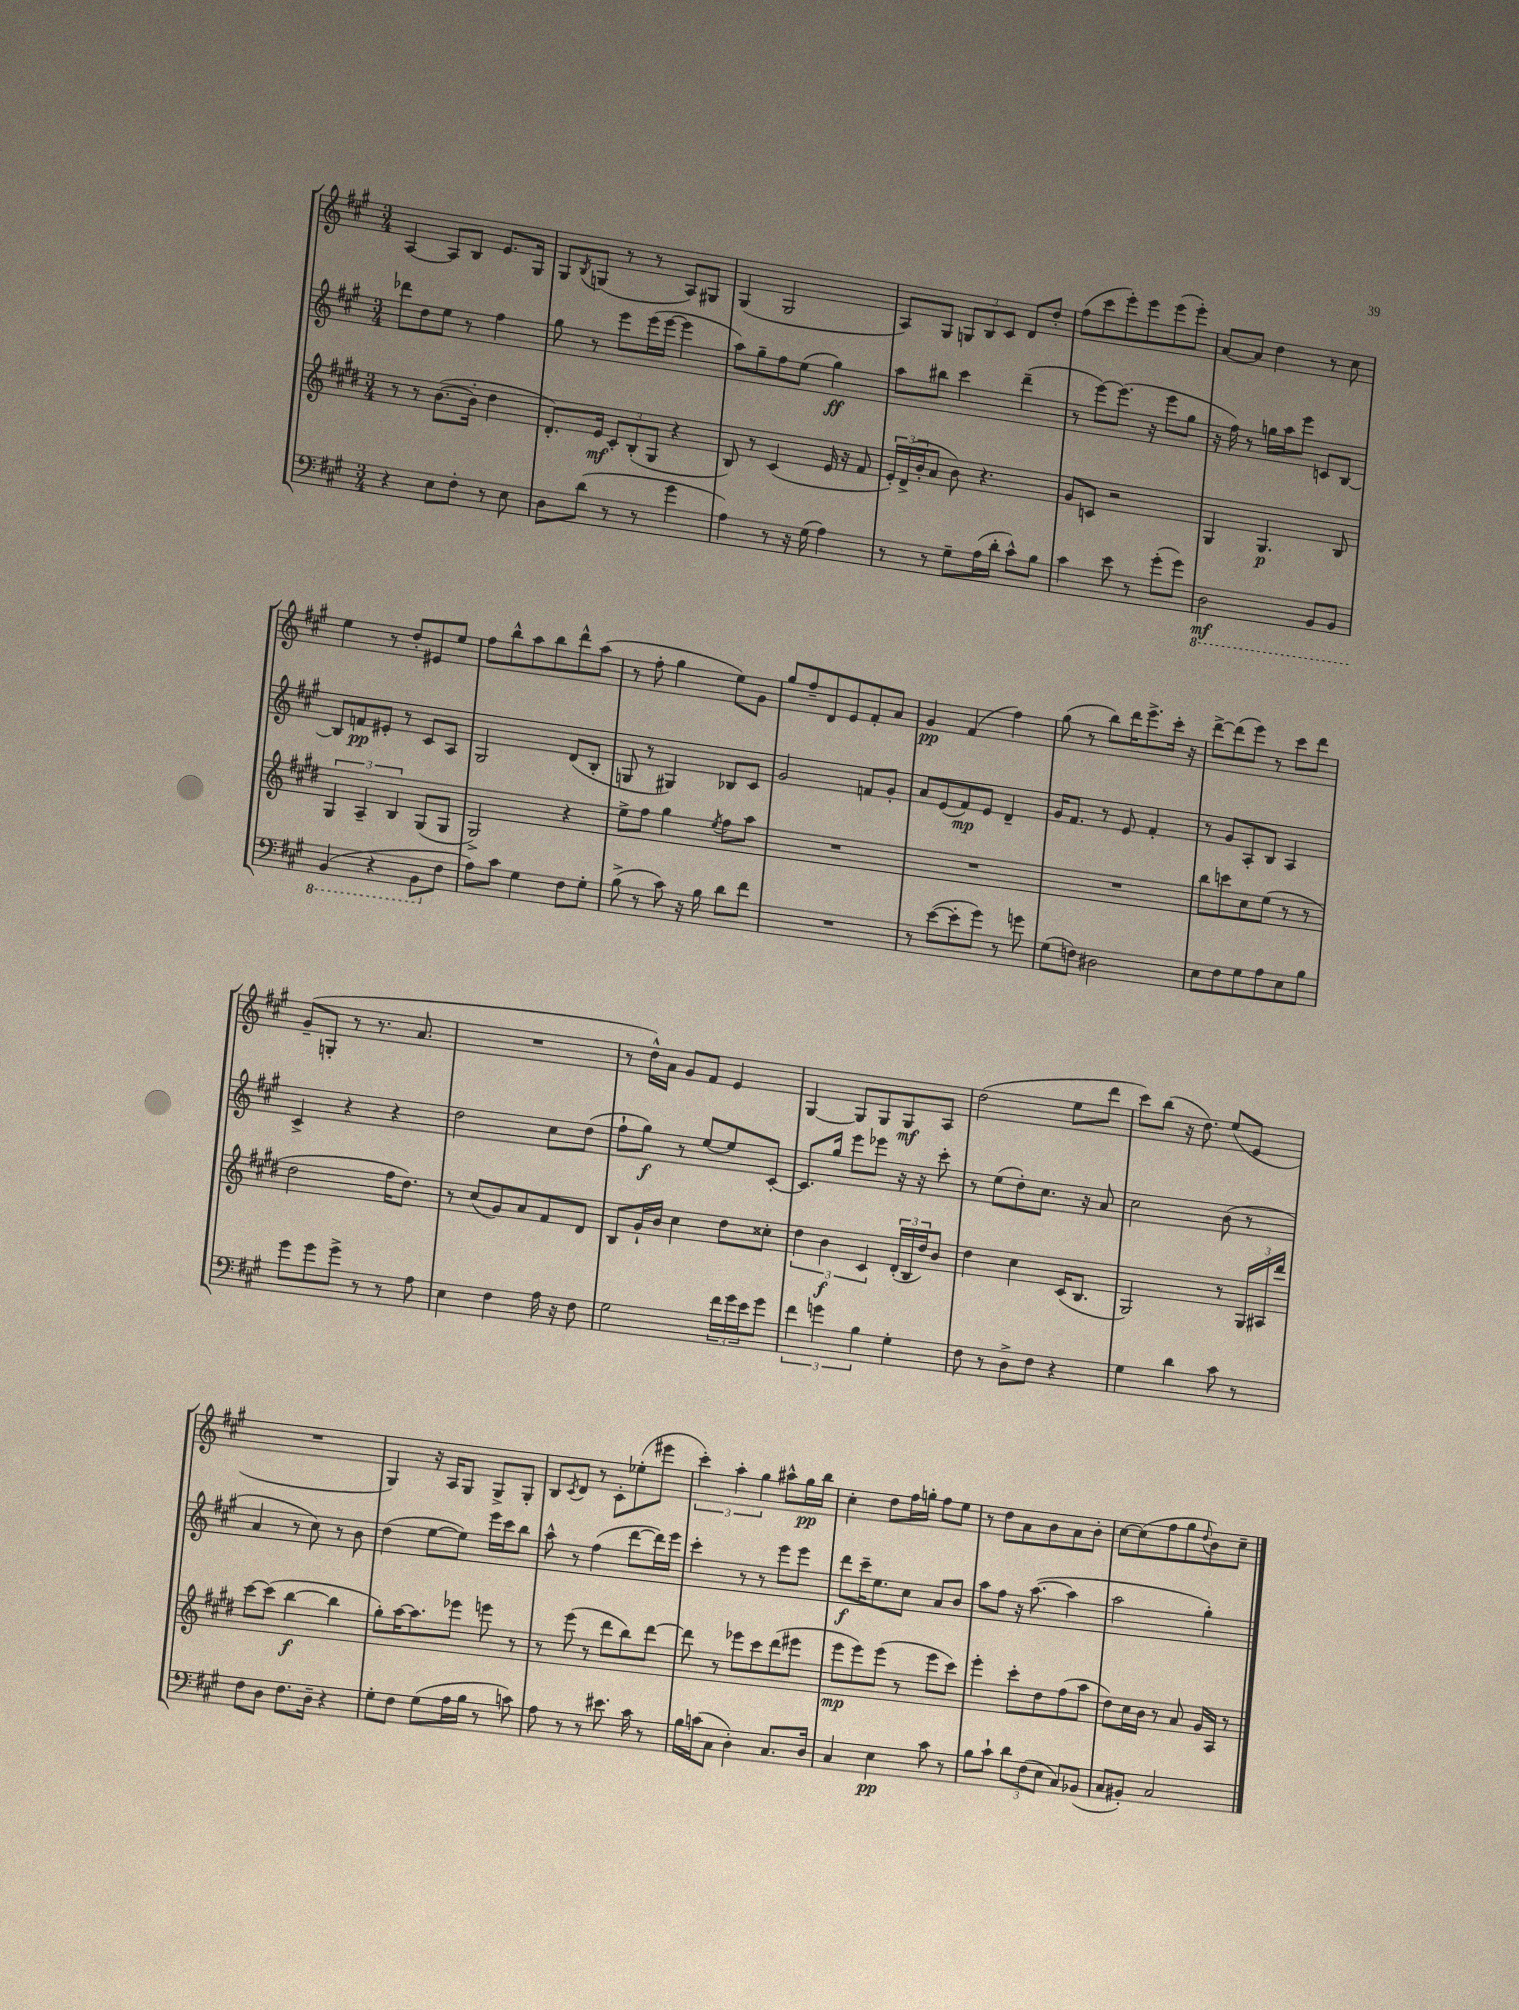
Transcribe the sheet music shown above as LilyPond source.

<<
\new StaffGroup <<
\new Staff = "s0" {
    \clef treble \key a \major \numericTimeSignature \time 3/4
    a4~ a8 b8 e'8. gis16 |
    gis8 \acciaccatura { b8 } g8( r8 r8 a8) gis8 |
    gis4( gis2 |
    a8) gis8 \tuplet 3/2 { g8 b8 cis'8 } d'8 d''8-. |
    fis''8( cis'''8 e'''8-.) e'''8 e'''8( e'''8-.) |
    a'8~ a'8 d''4 r8 cis''8 |
    e''4 r8 d''8-. eis'8 e''8 |
    fis''8 b''8-^ a''8 b''8 d'''8-^ a''8( |
    r8 fis''8-. gis''4 e''8) gis'8 |
    gis''8 fis''8-- d'8 e'8 fis'8-. a'8 |
    gis'4\pp fis'4( fis''4) |
    gis''8( r8 b''8) d'''16 e'''8.-> cis'''16-. r16 |
    d'''8~-> d'''8( e'''8) r8 cis'''8 d'''8 |
    gis'8--( g8-. r8 r8. a'8. |
    R2. |
    r8 d''16-^) a'16 gis'8 fis'8 e'4 |
    gis4~ gis8 gis8 gis8\mf a8 |
    d''2( e''8 d'''8 |
    cis'''8) b''8( r16 d''8.) e''8( e'8 |
    R2. |
    gis4) r16 a16 gis8 gis8-> gis8-. |
    b8 \acciaccatura { cis'8 } d'8 r8 cis'8-. ees''8-.( eis'''8 |
    \tuplet 3/2 { cis'''4-.) a''4-. gis''4 } ais''8-^ gis''16\pp b''16 |
    cis''4-. d''8 fis''16 g''16-. fis''8 e''8 |
    r8 d''8 a'8 b'8 a'8 b'8-. |
    cis''8~ cis''8( fis''8 gis''8 \appoggiatura { d''8 } b'8) cis''8-- \bar "|." |
}
\new Staff = "s1" {
    \clef treble \key a \major \numericTimeSignature \time 3/4
    des'''8 d''8 e''8 r8 fis''4 |
    gis''8 r8 e'''8 e'''16( e'''16~ e'''4 |
    a''8) gis''8-- fis''8 e''8( gis''4\ff) |
    a''8 bis''8 cis'''4 d'''4--( |
    r8 e'''8~) e'''8.( r16 e'''8 gis''8 |
    r16 fis''16) r8 g''16 a''16 e'''8 c'8 b8~ |
    b8 f'8\pp eis'8-. r8 cis'8 a8 |
    gis2 d'8( b8-. |
    g8 r8 gis4) bes8 cis'8 |
    gis'2 f'8 gis'8-. |
    a'8 e'8( fis'8\mp) e'8 d'4-- |
    gis'16 fis'8. r8 e'8 fis'4-. |
    r8 gis'8 a8-. b8 a4 |
    cis'4-> r4 r4 |
    d''2 cis''8 d''8( |
    fis''8-! gis''8\f) r8 e''8~ e''8 cis'8~-. |
    cis'8. gis''16 e'''8 ees'''8 r16 r16 cis'''8-. |
    r8 e''8( d''8-.) cis''8. r16 a'8 |
    cis''2 b'8( r8 |
    a'4 r8 cis''8) r8 b'8 |
    d''4( e''8~ e''8) e'''16 cis'''16 b''8 |
    a''8-^ r8 fis''4( d'''8~ d'''16) e'''16 |
    cis'''4-. r8 r8 e'''8 e'''8 |
    d'''8\f cis'''16-- e''8. cis''8 a'8 b'8 |
    a''8 fis''8 r16 a''8.~( a''4 |
    a''2 gis''4-.) \bar "|." |
}
\new Staff = "s2" {
    \clef treble \key e \major \numericTimeSignature \time 3/4
    r8 r8 b'8.~( b'16-. dis''4 |
    dis'8.-.) e'16\mf \tuplet 3/2 { cis'8-. b8-.( gis8 } r4 |
    b8) r8 cis'4( e'16 r16 fis'8 |
    \tuplet 3/2 { e'16-.) dis'16->( b'16-. } a'8 b'8) r4. |
    gis'8 c'8 r2 |
    gis4 gis4.\p b8 |
    \tuplet 3/2 { gis4 a4-- b4 } gis8( gis8 |
    gis2->) r4 |
    e''8-> fis''8 gis''4 \acciaccatura { e''8 } fis''8 a''8 |
    R2. |
    R2. |
    R2. |
    b''8 c'''8 cis''8 e''8( r8 r8 |
    dis''2 fis''16 dis''8.) |
    r8 cis''8( gis'8) a'8 fis'8 dis'8 |
    b8 gis'16-! b'16 cis''4 dis''8 cisis''8-. |
    \tuplet 3/2 { dis''4 b'4\f cis'4 } \tuplet 3/2 { dis'16-.( b16 dis''16) } b'8 |
    dis''4 cis''4 cis'16( b8. |
    gis2) r8 \tuplet 3/2 { gis16 ais16 dis'''16 } |
    cis'''8~ cis'''8( b''4~\f b''4 |
    gis''8-.) a''16~ a''8. ees'''8 e'''8 r8 |
    r8 e'''8( r8 dis'''8 b''8) dis'''8~ |
    dis'''8 r8 ees'''8 cis'''8 dis'''8( eis'''8 |
    e'''8\mp e'''8) e'''8( r8 e'''8 cis'''8) |
    e'''4-. cis'''8-. dis''8 fis''8( a''8 |
    dis''8) cis''16 b'16 r8 a'8 gis'16 a16 r8 \bar "|." |
}
\new Staff = "s3" {
    \clef bass \key a \major \numericTimeSignature \time 3/4
    r4 e8 fis8-. r8 e8 |
    d8 d'8( r8 r8 gis'4 |
    a4) r8 r16 gis16( a4) |
    r8 r8 gis8-- a16( d'16-. cis'8-^) b8 |
    cis'4 e'8 r8 gis'8-.( gis'8) |
    \ottava #-1 d,2\mf b,,8 b,,8 |
    b,,4( r4 b,,8 \ottava #0 fis8 |
    a8) cis'8 gis4 fis8 gis8-. |
    b8->( r8 cis'8) r16 b16 d'8 fis'8 |
    R2. |
    r8 e'8~( e'8-. gis'8) r8 g'8 |
    gis8( f8) dis2 |
    e8 fis8 gis8 a8 e8 b8 |
    gis'8 gis'8 gis'8-> r8 r8 a8 |
    e4 fis4 a16 r16 fis8 |
    gis2 \tuplet 3/2 { fis'16 gis'16 e'16 } gis'8 |
    \tuplet 3/2 { fis'4 g'4 b4 } gis4-. |
    fis8 r8 d8-> fis8 r4 |
    gis4 d'4 cis'8 r8 |
    fis8 d8 fis8. d16-- r4 |
    gis8-. fis8 gis8( a16 b16 r8 c'8) |
    a8 r8 r8 eis'8. cis'16 r8 |
    b16 c'16( cis8 d4-.) cis8. d16 |
    cis4 e4\pp cis'8 r8 |
    b8 cis'8-! \tuplet 3/2 { d'8 fis8( e8 } cis8) bes,8( |
    cis8 bis,8-.) cis2 \bar "|." |
}
>>
>>
\layout { \context { \Score \remove "Bar_number_engraver" } }
